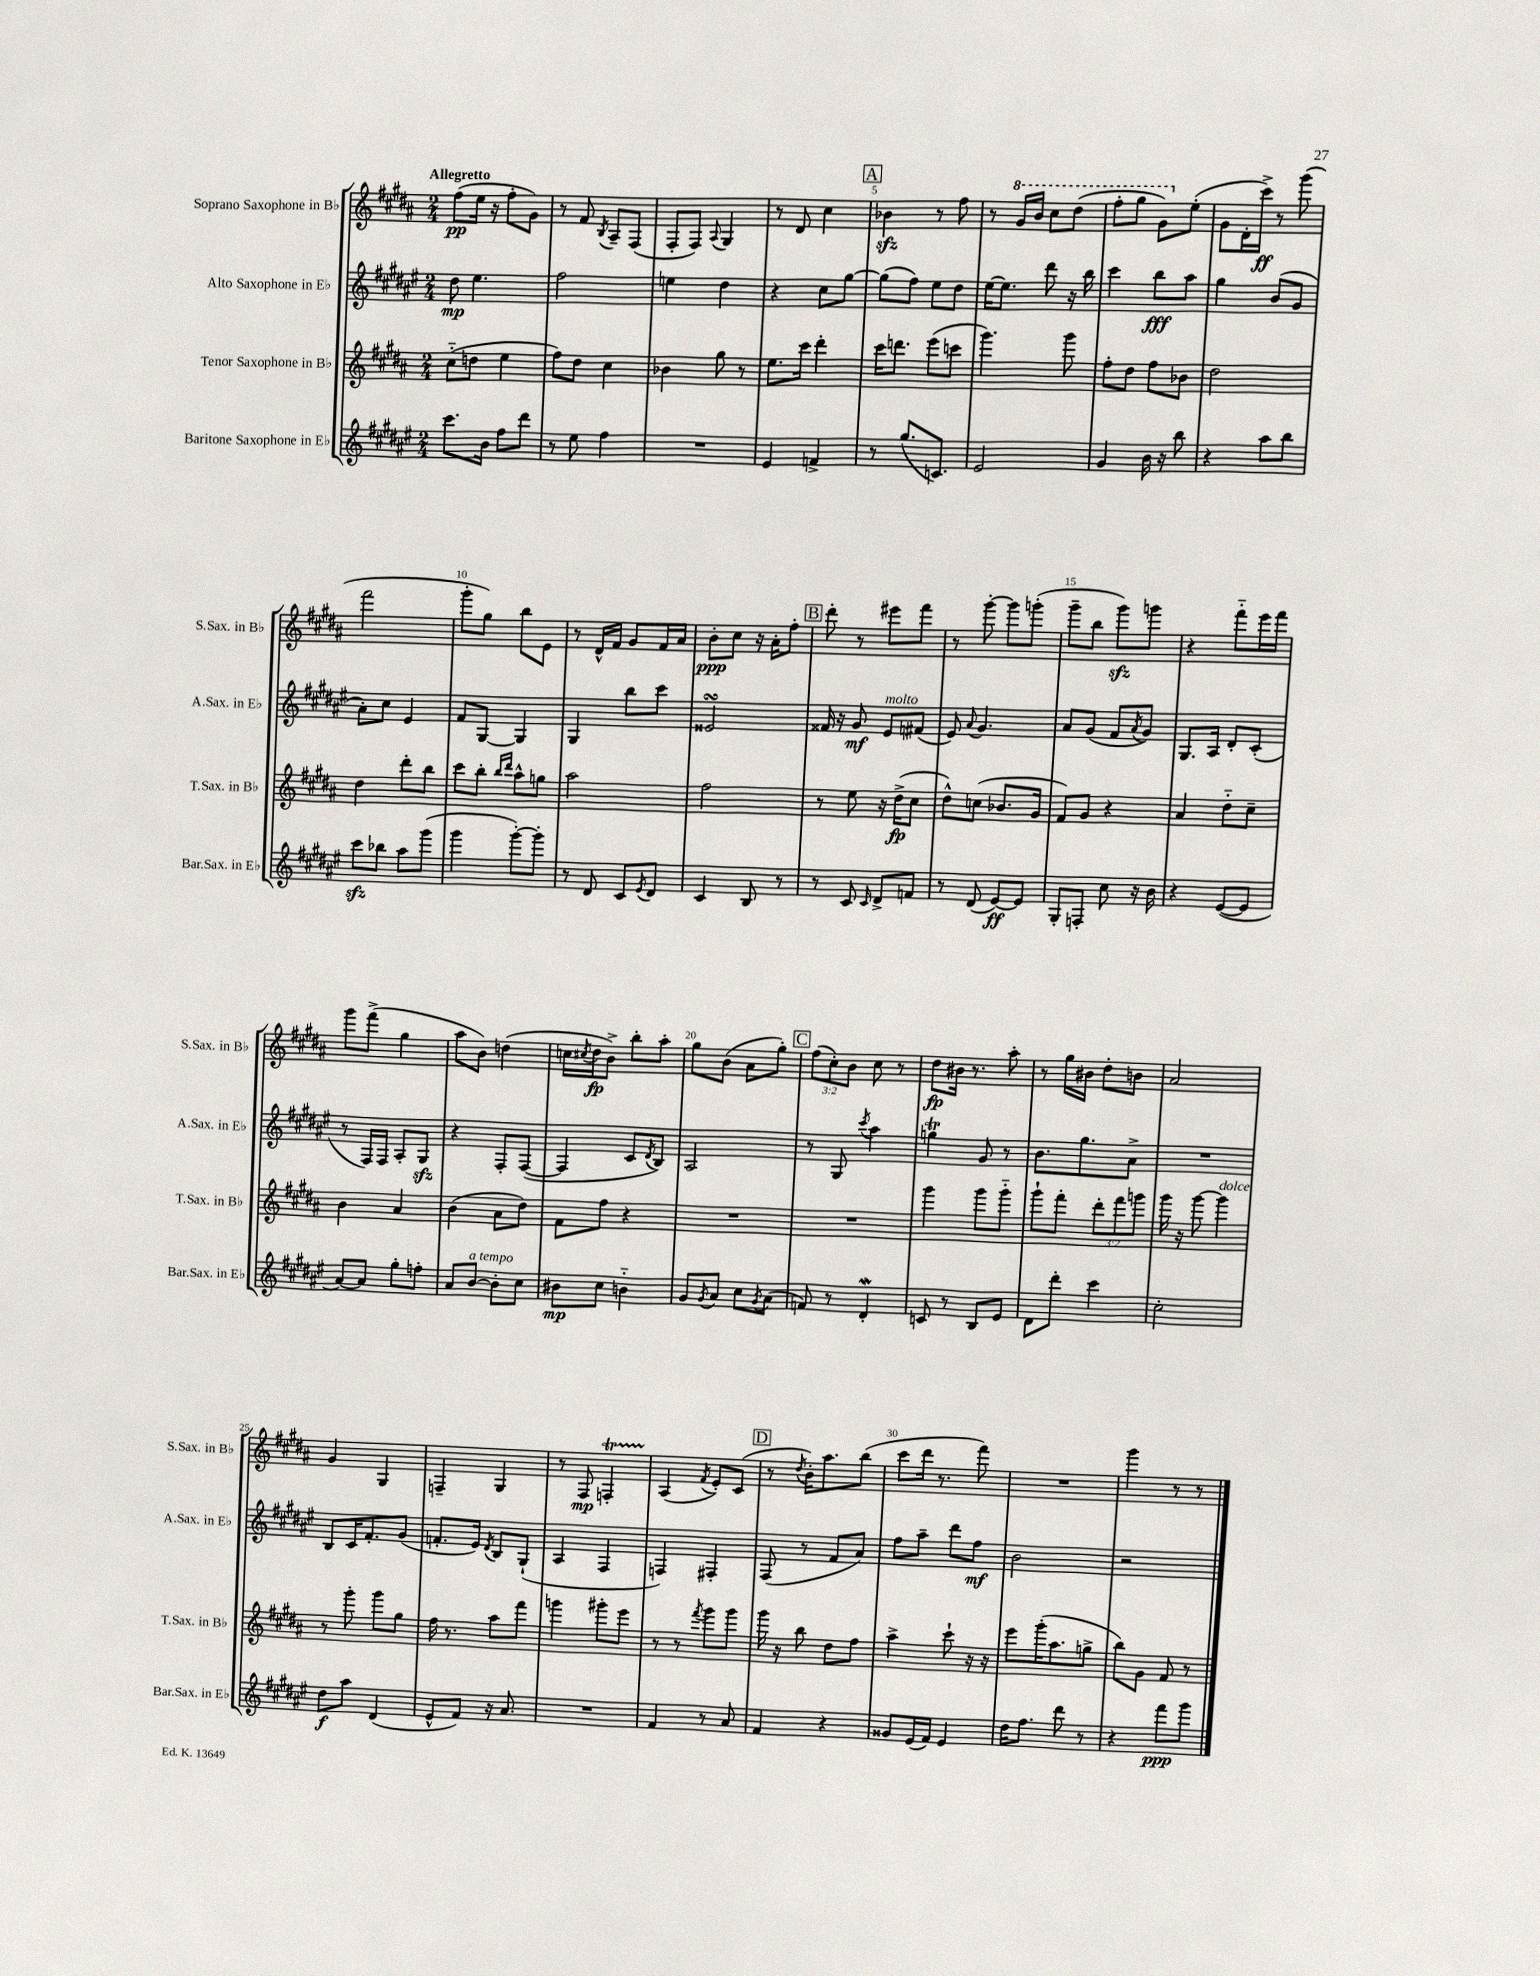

**kern	**dynam	**kern	**dynam	**kern	**dynam	**kern	**dynam
*part4	*part4	*part3	*part3	*part2	*part2	*part1	*part1
*staff4	*staff4	*staff3	*staff3	*staff2	*staff2	*staff1	*staff1
*I"Baritone Saxophone in E♭	*	*I"Tenor Saxophone in B♭	*	*I"Alto Saxophone in E♭	*	*I"Soprano Saxophone in B♭	*
*I'Bar.Sax. in E♭	*	*I'T.Sax. in B♭	*	*I'A.Sax. in E♭	*	*I'S.Sax. in B♭	*
*clefG2	*	*clefG2	*	*clefG2	*	*clefG2	*
*k[f#c#g#d#a#e#]	*	*k[f#c#g#d#a#]	*	*k[f#c#g#d#a#e#]	*	*k[f#c#g#d#a#]	*
*M2/4	*	*M2/4	*	*M2/4	*	*M2/4	*
=1	=1	=1	=1	=1	=1	=1	=1
!	!	!	!	!	!	!LO:TX:a:B:t=Allegretto	!
8.ccc#\L	.	(8cc#\L	.	8dd#\	mp	(8ff#\L	pp
.	.	8ddn\J	.	4.ee#\	.	16ee\Jk	.
16b\Jk	.	.	.	.	.	16r	.
8ff#\L	.	4ee\	.	.	.	8ff#'\L	.
8ddd#\J	.	.	.	.	.	8g#\J)	.
=2	=2	=2	=2	=2	=2	=2	=2
8r	.	8ff#\L)	.	2ff#\	.	8r	.
8ee#\	.	8dd#\J	.	.	.	8f#/	.
.	.	.	.	.	.	8qB/	.
4ff#\	.	4cc#\	.	.	.	8A#~/L	.
.	.	.	.	.	.	(8F#/J	.
=3	=3	=3	=3	=3	=3	=3	=3
2r	.	4b-X\	.	4een\	.	8F#'/L	.
.	.	.	.	.	.	8F#/J)	.
.	.	.	.	.	.	8qqA#/	.
.	.	8gg#\	.	4dd#\	.	4G#/	.
.	.	8r	.	.	.	.	.
=4	=4	=4	=4	=4	=4	=4	=4
4e#/	.	8.ee\L	.	4r	.	8r	.
.	.	.	.	.	.	8d#/	.
.	.	16ccc#\Jk	.	.	.	.	.
4fn^/	.	4ddd#'\	.	8cc#\L	.	4cc#\	.
.	.	.	.	[8gg#\J	.	.	.
!!LO:REH:place=s1:t=A
=5	=5	=5	=5	=5	=5	=5	=5
8r	.	16ccc#\KL	.	(8gg#\L]	.	4b-Xzz\	.
.	.	8.dddn\J	.	.	.	.	.
(8.gg#/L	.	.	.	8ff#\J)	.	.	.
.	.	(8eee\L	.	8ee#\L	.	8r	.
8.cn/J)	.	.	.	.	.	.	.
.	.	8cccn\J	.	8dd#\J	.	8ff#\	.
=6	=6	=6	=6	=6	=6	=6	=6
2e#/	.	4.ggg#\)	.	[16ee#\KL	.	8r	.
.	.	.	.	8.ee#\J]	.	.	.
*	*	*	*	*	*	*8va	*
.	.	.	.	.	.	16gg#/LL	.
.	.	.	.	.	.	16bb/JJ	.
.	.	.	.	8ddd#\	.	8ccc#\L	.
.	.	8ggg#\	.	16r	.	(8ddd#\J	.
.	.	.	.	16bb\	.	.	.
=7	=7	=7	=7	=7	=7	=7	=7
4g#/	.	8ff#'\L	.	4ccc#\	.	8fff#'\L	.
.	.	8dd#\J	.	.	.	8ggg#\J	.
16b\	.	8ff#\L	.	8bb\L	fff	8gg#\L)	.
16r	.	.	.	.	.	.	.
*	*	*	*	*	*	*X8va	*
8bb\	.	8b-X\J	.	8aa#\J	.	(8ee'\J	.
=8	=8	=8	=8	=8	=8	=8	=8
4r	.	2dd#\	.	4gg#\	.	8g#\L	.
.	.	.	.	.	.	16d#'\L	.
.	.	.	.	.	.	16ccc#^\JJ)	ff
8aa#\L	.	.	.	(8b/L	.	8r	.
8bb\J	.	.	.	8g#/J	.	(8ggg#\	.
!!LO:LB:g=z
=9	=9	=9	=9	=9	=9	=9	=9
8ccc#zz\L	.	4dd#\	.	8a#'\L)	.	2fff#\	.
8bb-X\J	.	.	.	8cc#\J	.	.	.
8aa#\L	.	8ddd#'\L	.	4e#/	.	.	.
(8ggg#\J	.	8bb\J	.	.	.	.	.
=10	=10	=10	=10	=10	=10	=10	=10
4ggg#\	.	8ccc#\L	.	8f#/L	.	8ggg#'\L	.
.	.	8bb'\J	.	[8G#/J	.	8gg#\J)	.
.	.	16qqbb/LL	.	.	.	.	.
.	.	16qqddd#/JJ	.	.	.	.	.
[8ggg#'\L)	.	8aa#^^\L	.	4G#/]	.	8bb\L	.
8ggg#'\J]	.	8ggn\J	.	.	.	8e\J	.
=11	=11	=11	=11	=11	=11	=11	=11
8r	.	2aa#\	.	4G#/	.	8r	.
8d#/	.	.	.	.	.	16d#^^/LL	.
.	.	.	.	.	.	16f#/JJ	.
8c#/L	.	.	.	8bb\L	.	8g#/L	.
8qe#/	.	.	.	.	.	.	.
8d#/J	.	.	.	8ccc#\J	.	16f#/L	.
.	.	.	.	.	.	16a#/JJ	.
=12	=12	=12	=12	=12	=12	=12	=12
4c#/	.	2ff#\	.	2e##XsSsS/	.	8b'\L	ppp
.	.	.	.	.	.	8cc#\J	.
8B/	.	.	.	.	.	16r	.
.	.	.	.	.	.	16a#'\KL	.
8r	.	.	.	.	.	8ff#'\J	.
!!LO:REH:place=s1:t=B
=13	=13	=13	=13	=13	=13	=13	=13
8r	.	8r	.	16f##X/	.	8ddd#'\	.
.	.	.	.	16r	.	.	.
8c#/	.	8ee\	.	8g#/	mf	8r	.
16qqc#/	.	.	.	.	.	.	.
!	!	!	!	!LO:TX:a:i:t=molto	!	!	!
8d#^/L	.	16r	.	8e#/L	.	8eee#X\L	.
.	.	(16dd#^\KL	fp	.	.	.	.
8fn/J	.	8cc#\J	.	(8f#X/J	.	8fff#\J	.
=14	=14	=14	=14	=14	=14	=14	=14
8r	.	8dd#^^\L)	.	8e#/)	.	8r	.
.	.	.	.	8qqa#/	.	.	.
(8d#/	.	(8ccn\J	.	4.g#/	.	[8ggg#'\	.
[8e#/L)	ff	8.b-X/L	.	.	.	8ggg#\L]	.
8e#/J]	.	.	.	.	.	(8gggn'\J	.
.	.	16g#/Jk	.	.	.	.	.
=15	=15	=15	=15	=15	=15	=15	=15
8G#'/L	.	8f#/L)	.	8a#/L	.	8ggg#~\L	.
8Fn'/J	.	8g#/J	.	(8g#/J	.	8bb\J	.
8cc#\	.	4r	.	8f#/L	.	8ggg#zz\L)	.
.	.	.	.	8qa#/	.	.	.
16r	.	.	.	8g#/J)	.	8gggn\J	.
16b\	.	.	.	.	.	.	.
=16	=16	=16	=16	=16	=16	=16	=16
4r	.	4a#/	.	8.G#/L	.	4r	.
.	.	.	.	16A#/Jk	.	.	.
([8e#/L	.	8dd#\L	.	8d#'/L	.	8fff#\L	.
8e#/J]	.	8cc#~\J	.	(8c#'/J	.	16eee\L	.
.	.	.	.	.	.	16fff#\JJ	.
!!LO:LB:g=z
=17	=17	=17	=17	=17	=17	=17	=17
[8a#/L)	.	4b\	.	8r	.	8ggg#\L	.
8a#/J]	.	.	.	16F#/LL)	.	(8fff#^\J	.
.	.	.	.	16F#/JJ	.	.	.
8gg#'\L	.	4a#/	.	8A#'/L	.	4gg#\	.
8ffn'\J	.	.	.	8G#zz/J	.	.	.
=18	=18	=18	=18	=18	=18	=18	=18
8a#/L	.	(4b\	.	4r	.	8aa#\L	.
!LO:TX:a:i:t=a tempo	!	!	!	!	!	!	!
[8b/J	.	.	.	.	.	8b\J)	.
8b'\L]	.	8a#\L	.	8F#'/L	.	(4ddn\	.
8cc#\J	.	8dd#\J)	.	([8F#/J	.	.	.
=19	=19	=19	=19	=19	=19	=19	=19
8b#X\L	mp	8f#\L	.	4F#/]	.	16ccn\LL	.
.	.	.	.	.	.	8qcc#X/	.
.	.	.	.	.	.	16dd#\J	fp
8cc#\J	.	8ff#\J	.	.	.	8b^\J)	.
4bn\	.	4r	.	8c#/L	.	8bb'\L	.
.	.	.	.	8qd#/	.	.	.
.	.	.	.	8B/J)	.	8aa#'\J	.
=20	=20	=20	=20	=20	=20	=20	=20
8g#/L	.	2r	.	2A#/	.	8gg#\L	.
8qg#/	.	.	.	.	.	.	.
8a#/J	.	.	.	.	.	(8b\J	.
8cc#\L	.	.	.	.	.	8a#\L	.
8qg#/	.	.	.	.	.	.	.
(8a#\J	.	.	.	.	.	8gg#'\J)	.
!!LO:REH:place=s1:t=C
=21	=21	=21	=21	=21	=21	=21	=21
8fn/)	.	2r	.	8r	.	(12ff#\L	.
.	.	.	.	.	.	12cc#'\)	.
8r	.	.	.	8G#/	.	.	.
.	.	.	.	.	.	12b\J	.
.	.	.	.	8qccc#/	.	.	.
4d#W'/	.	.	.	4aa#\	.	8cc#\	.
.	.	.	.	.	.	8r	.
=22	=22	=22	=22	=22	=22	=22	=22
8cn/	.	4ggg#\	.	4ggnT\	.	8dd#\L	fp
8r	.	.	.	.	.	16b#X\Jk	.
.	.	.	.	.	.	8.r	.
8B/L	.	8ggg#\L	.	8g#/	.	.	.
8e#/J	.	8ggg#\J	.	8r	.	8aa#'\	.
=23	=23	=23	=23	=23	=23	=23	=23
8d#\L	.	8ggg#`\L	.	8.b\L	.	8r	.
8ddd#'\J	.	8fff#'\J	.	.	.	16gg#\LL	.
.	.	.	.	8.gg#\	.	16b#X\JJ	.
4ccc#\	.	12ddd#'\L	.	.	.	8dd#'\L	.
.	.	12fff#\	.	.	.	.	.
.	.	.	.	8a#^\J	.	8bn\J	.
.	.	12gggn\J	.	.	.	.	.
=24	=24	=24	=24	=24	=24	=24	=24
2cc#'\	.	16ggg#\	.	2r	.	2a#/	.
.	.	16r	.	.	.	.	.
.	.	[8ggg#\	.	.	.	.	.
!	!	!LO:TX:a:i:t=dolce	!	!	!	!	!
.	.	4ggg#\]	.	.	.	.	.
!!LO:LB:g=z
=25	=25	=25	=25	=25	=25	=25	=25
8dd#\L	f	8r	.	8B/L	.	4g#/	.
8aa#\J	.	8ggg#'\	.	16c#/K	.	.	.
.	.	.	.	8.f#'/	.	.	.
(4d#/	.	8ggg#\L	.	.	.	4G#/	.
.	.	8gg#\J	.	(8g#/J	.	.	.
=26	=26	=26	=26	=26	=26	=26	=26
8e#^^/L	.	16ff#\	.	8.fn'/L	.	4Fn~/	.
.	.	8.r	.	.	.	.	.
8f#/J)	.	.	.	.	.	.	.
.	.	.	.	16e#/Jk)	.	.	.
.	.	.	.	8qd#/	.	.	.
16r	.	8aa#\L	.	8B/L	.	4G#/	.
8.a#/	.	.	.	.	.	.	.
.	.	8fff#\J	.	(8G#`/J	.	.	.
=27	=27	=27	=27	=27	=27	=27	=27
2r	.	4gggn\	.	4A#/	.	8r	.
.	.	.	.	.	.	8F#/	mp
.	.	8ggg#X'\L	.	4F#/	.	4FnT'/	.
.	.	8eee\J	.	.	.	.	.
=28	=28	=28	=28	=28	=28	=28	=28
4f#/	.	8r	.	4Fn/)	.	(4A#/	.
.	.	8r	.	.	.	.	.
.	.	8qfff#/	.	.	.	8qf#/	.
8r	.	8ggg#\L	.	4F#X'/	.	8e'/L)	.
8a#/	.	8ggg#\J	.	.	.	(8c#/J	.
!!LO:REH:place=s1:t=D
=29	=29	=29	=29	=29	=29	=29	=29
4f#/	.	16ggg#\	.	(8F#/	.	8r	.
.	.	16r	.	.	.	.	.
.	.	.	.	.	.	8qdd#/	.
.	.	8bb\	.	8r	.	16b'\KL)	.
.	.	.	.	.	.	8.aa#\	.
4r	.	8dd#\L	.	8f#/L	.	.	.
.	.	8ff#\J	.	8a#/J)	.	(8bb\J	.
=30	=30	=30	=30	=30	=30	=30	=30
8g##X/L	.	4aa#^\	.	8ff#\L	.	8ccc#\L	.
(16e#/L	.	.	.	8aa#~\J	.	16ddd#\Jk	.
16f#/JJ)	.	.	.	.	.	8.r	.
4e#/	.	8ccc#`\	.	8ddd#\L	.	.	.
.	.	16r	.	8ff#\J	mf	8fff#\)	.
.	.	16r	.	.	.	.	.
=31	=31	=31	=31	=31	=31	=31	=31
16dd#\KL	.	8eee\L	.	2b\	.	2r	.
8.ff#\J	.	.	.	.	.	.	.
.	.	(16ggg#'\K	.	.	.	.	.
.	.	8.aa#\	.	.	.	.	.
8ddd#\	.	.	.	.	.	.	.
8r	.	8ggn^\J	.	.	.	.	.
=32	=32	=32	=32	=32	=32	=32	=32
4r	.	8bb\L)	.	2r	.	4ggg#\	.
.	.	8g#\J	.	.	.	.	.
8fff#\L	ppp	8f#/	.	.	.	8r	.
8ggg#\J	.	8r	.	.	.	8r	.
==	==	==	==	==	==	==	==
*-	*-	*-	*-	*-	*-	*-	*-
